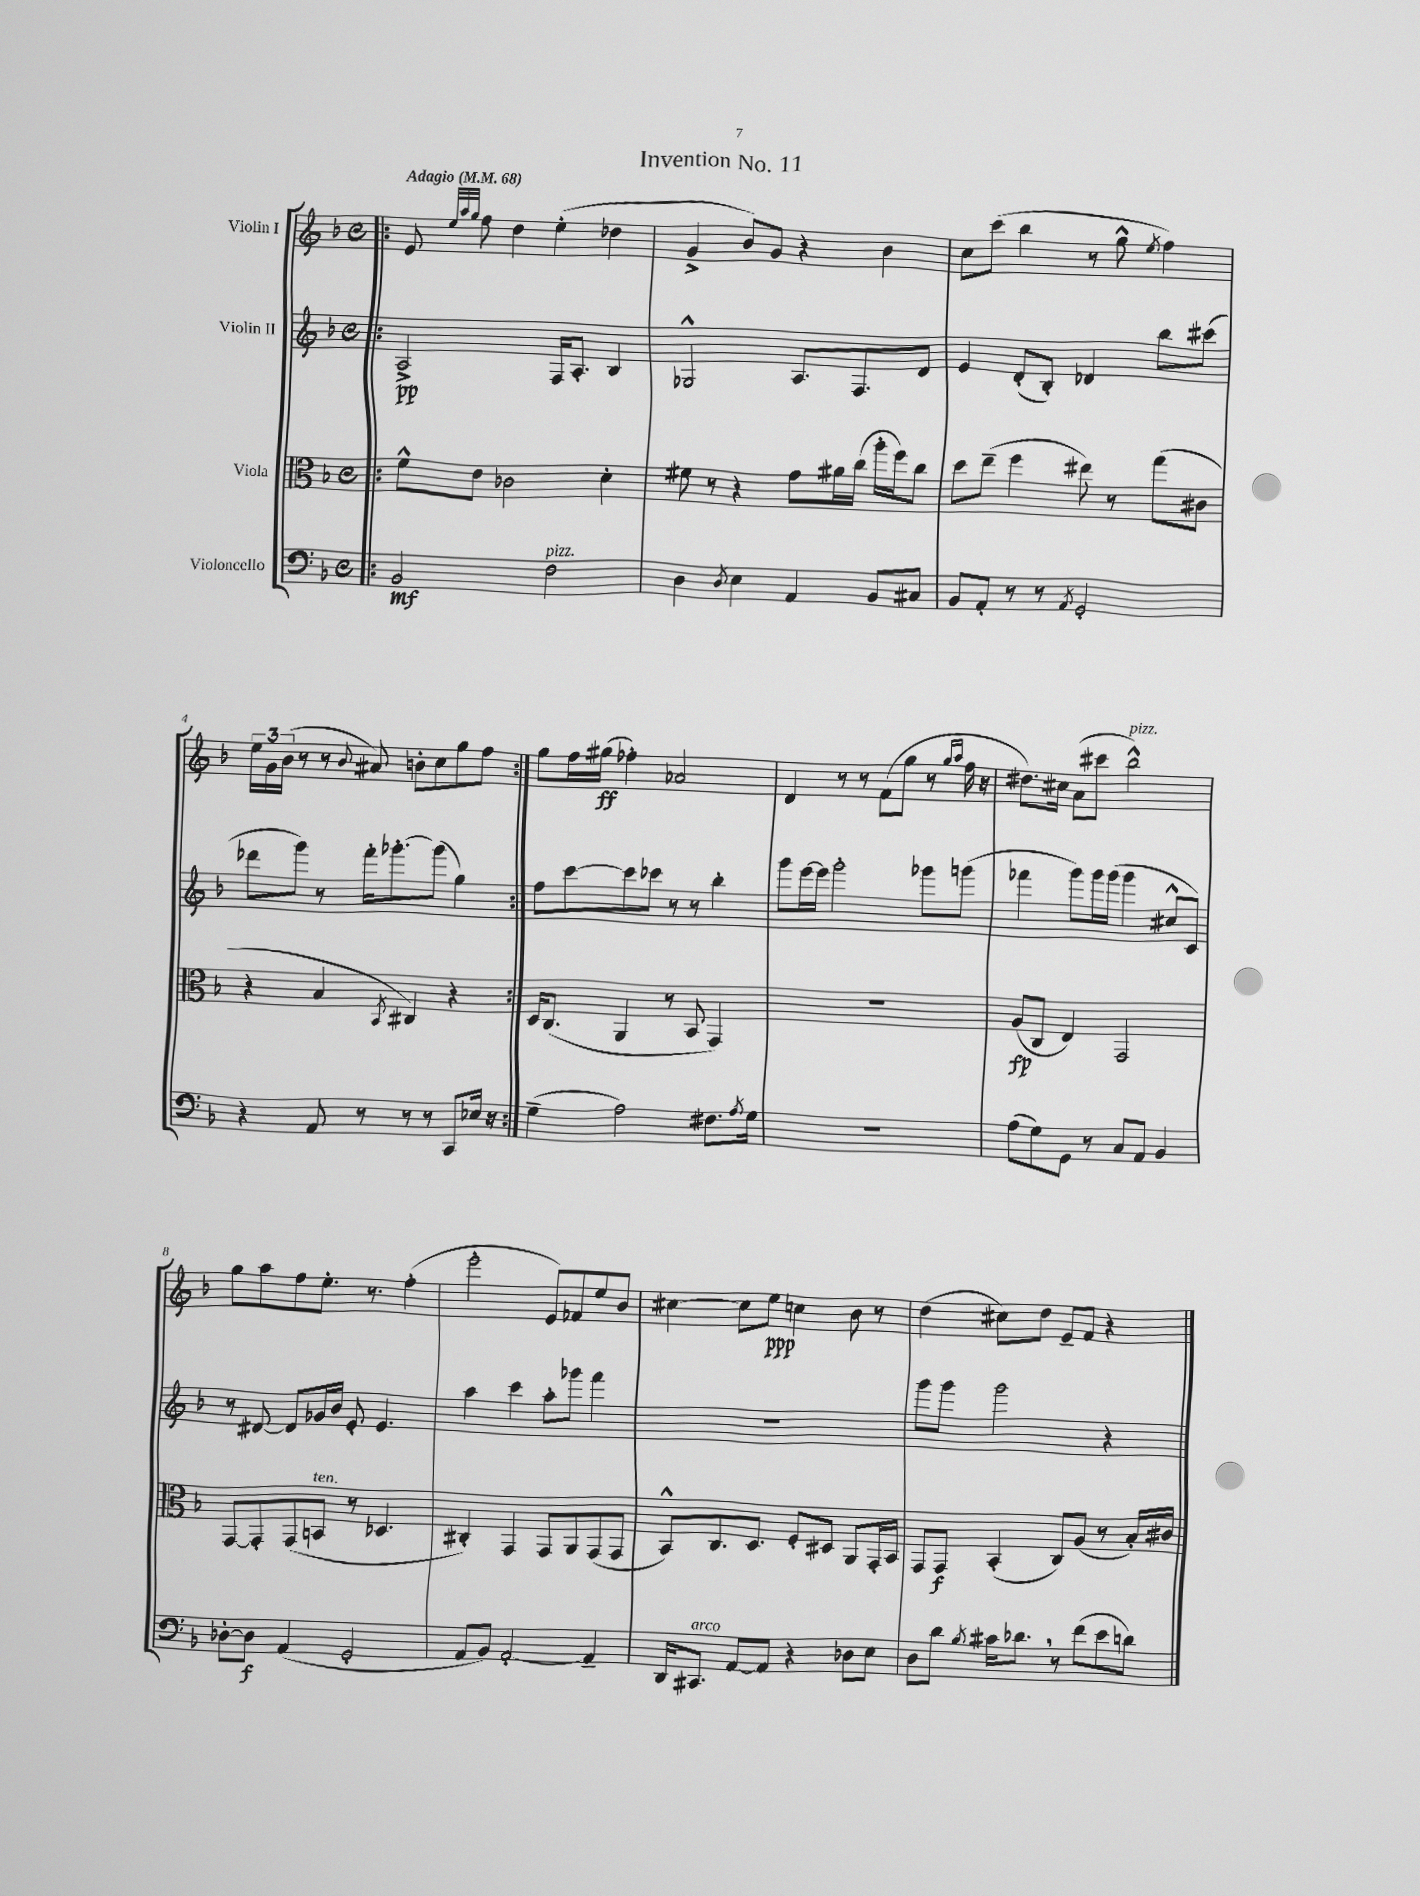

**kern	**kern	**kern	**kern
*staff4	*staff3	*staff2	*staff1
*clefF4	*clefC3	*clefG2	*clefG2
*k[b-]	*k[b-]	*k[b-]	*k[b-]
*M4/4	*M4/4	*M4/4	*M4/4
*met(c)	*met(c)	*met(c)	*met(c)
*MM68	*MM68	*MM68	*MM68
=!|:	=!|:	=!|:	=!|:
2BB-	8f^^	2A^	8e
.	.	.	32qqee
.	.	.	32qqaa
.	.	.	32qqgg
.	8e	.	8ff
.	2c-	.	4dd
2F	.	16F	(4ee'
.	.	8.A'	.
.	4d'	4B-	4dd-
=	=	=	=
4D	8f#	2G-^^	4g^
.	8r	.	.
8qD	.	.	.
4E	4r	.	8b-)
.	.	.	8g
4AA	8g	8.A	4r
.	16a#	.	.
.	(16cc	8.F	.
8BB-	16aa'	.	4b-
.	16ff)	.	.
8C#	8cc	8d	.
=	=	=	=
8BB-	8dd	4e	8cc
8AA'	(8ee~	.	(8ccc
8r	4ff	(8d'	4bb-
8r	.	8B-')	.
8qAA	.	.	.
2GG'	8ee#)	4d-	8r
.	8r	.	8gg^^
.	.	.	8qee
.	(8gg	8bb-	4ff)
.	8c#	(8ccc#	.
=	=	=	=
4r	4r	8ddd-	24ee
.	.	.	24g
.	.	.	(24b-
.	.	8ggg)	8r
8AA	4B-	8r	8r
.	.	.	8qqb-
8r	.	16fff'	8a#)
.	.	[8.ggg-'	.
.	8qBB-	.	.
8r	4C#)	.	8b'
8r	.	(8ggg-]	8cc
8CC	4r	4gg)	8gg
16E-	.	.	8ff
16r	.	.	.
=:|!	=:|!	=:|!	=:|!
(4G~	16D	8ff	8gg
.	(8.C	.	.
.	.	[8ccc	16ff
.	.	.	(16gg#
2A)	4AA	8ccc]	4ff-')
.	.	8ccc-	.
.	8r	8r	2a-
.	8BB-	8r	.
8.F#	4GG)	4bb-'	.
8qA	.	.	.
16G	.	.	.
=	=	=	=
1r	1r	8ggg	4d
.	.	[16eee	.
.	.	16eee]	.
.	.	2ggg'	8r
.	.	.	8r
.	.	.	(8f
.	.	.	8gg
.	.	8ggg-	8r
.	.	.	16qqgg
.	.	.	16qqaa
.	.	(8ggg	16ff
.	.	.	16r
=	=	=	=
(8A	(8A	4fff-	8.dd#)
8G)	8C	.	.
.	.	.	16cc#
8GG	4E)	8ggg)	(8a
8r	.	16ggg	8ccc#
.	.	(16ggg	.
8C	2GG	4ggg	2bb-^^)
8AA	.	.	.
4BB-	.	8cc#^^	.
.	.	8c)	.
=	=	=	=
[8D-'	[8GG	8r	8gg
8D-]	8GG']	[8d#	8aa
(4AA	(8GG	8d#]	8ff
.	8BB	16g-	8.ee'
.	.	16b-	.
2GG'	8r	8e'	.
.	.	.	8.r
.	4.D-	4.e	.
.	.	.	(4ff'
=	=	=	=
8AA	4C#')	4aa	2eee'
8BB-)	.	.	.
[2AA'	4GG	4ccc	.
.	8GG	8aa'	8e)
.	8AA	8ggg-	8f-
4AA~]	(8GG	4fff	8ee
.	8GG	.	8b-
=	=	=	=
16DD	8BB-^^)	1r	[4cc#
8.CC#	.	.	.
.	8.C	.	.
[8AA	.	.	8cc#]
.	8.D	.	.
8AA]	.	.	8ee
4r	8F'	.	4cc
.	8D#	.	.
8D-	8AA	.	8b-
8E	16GG'	.	8r
.	16BB-	.	.
=	=	=	=
8D	8GG	8ggg	(4dd
8d	8GG	8ggg	.
8qB-	.	.	.
16c#	(4BB-'	2ggg	8cc#)
8.d-	.	.	.
.	.	.	8dd
8r	8C)	.	8e~
(8f	(8A	.	8f
8e	8r	4r	4r
8d)	16B-')	.	.
.	16c#	.	.
==	==	==	==
*-	*-	*-	*-
